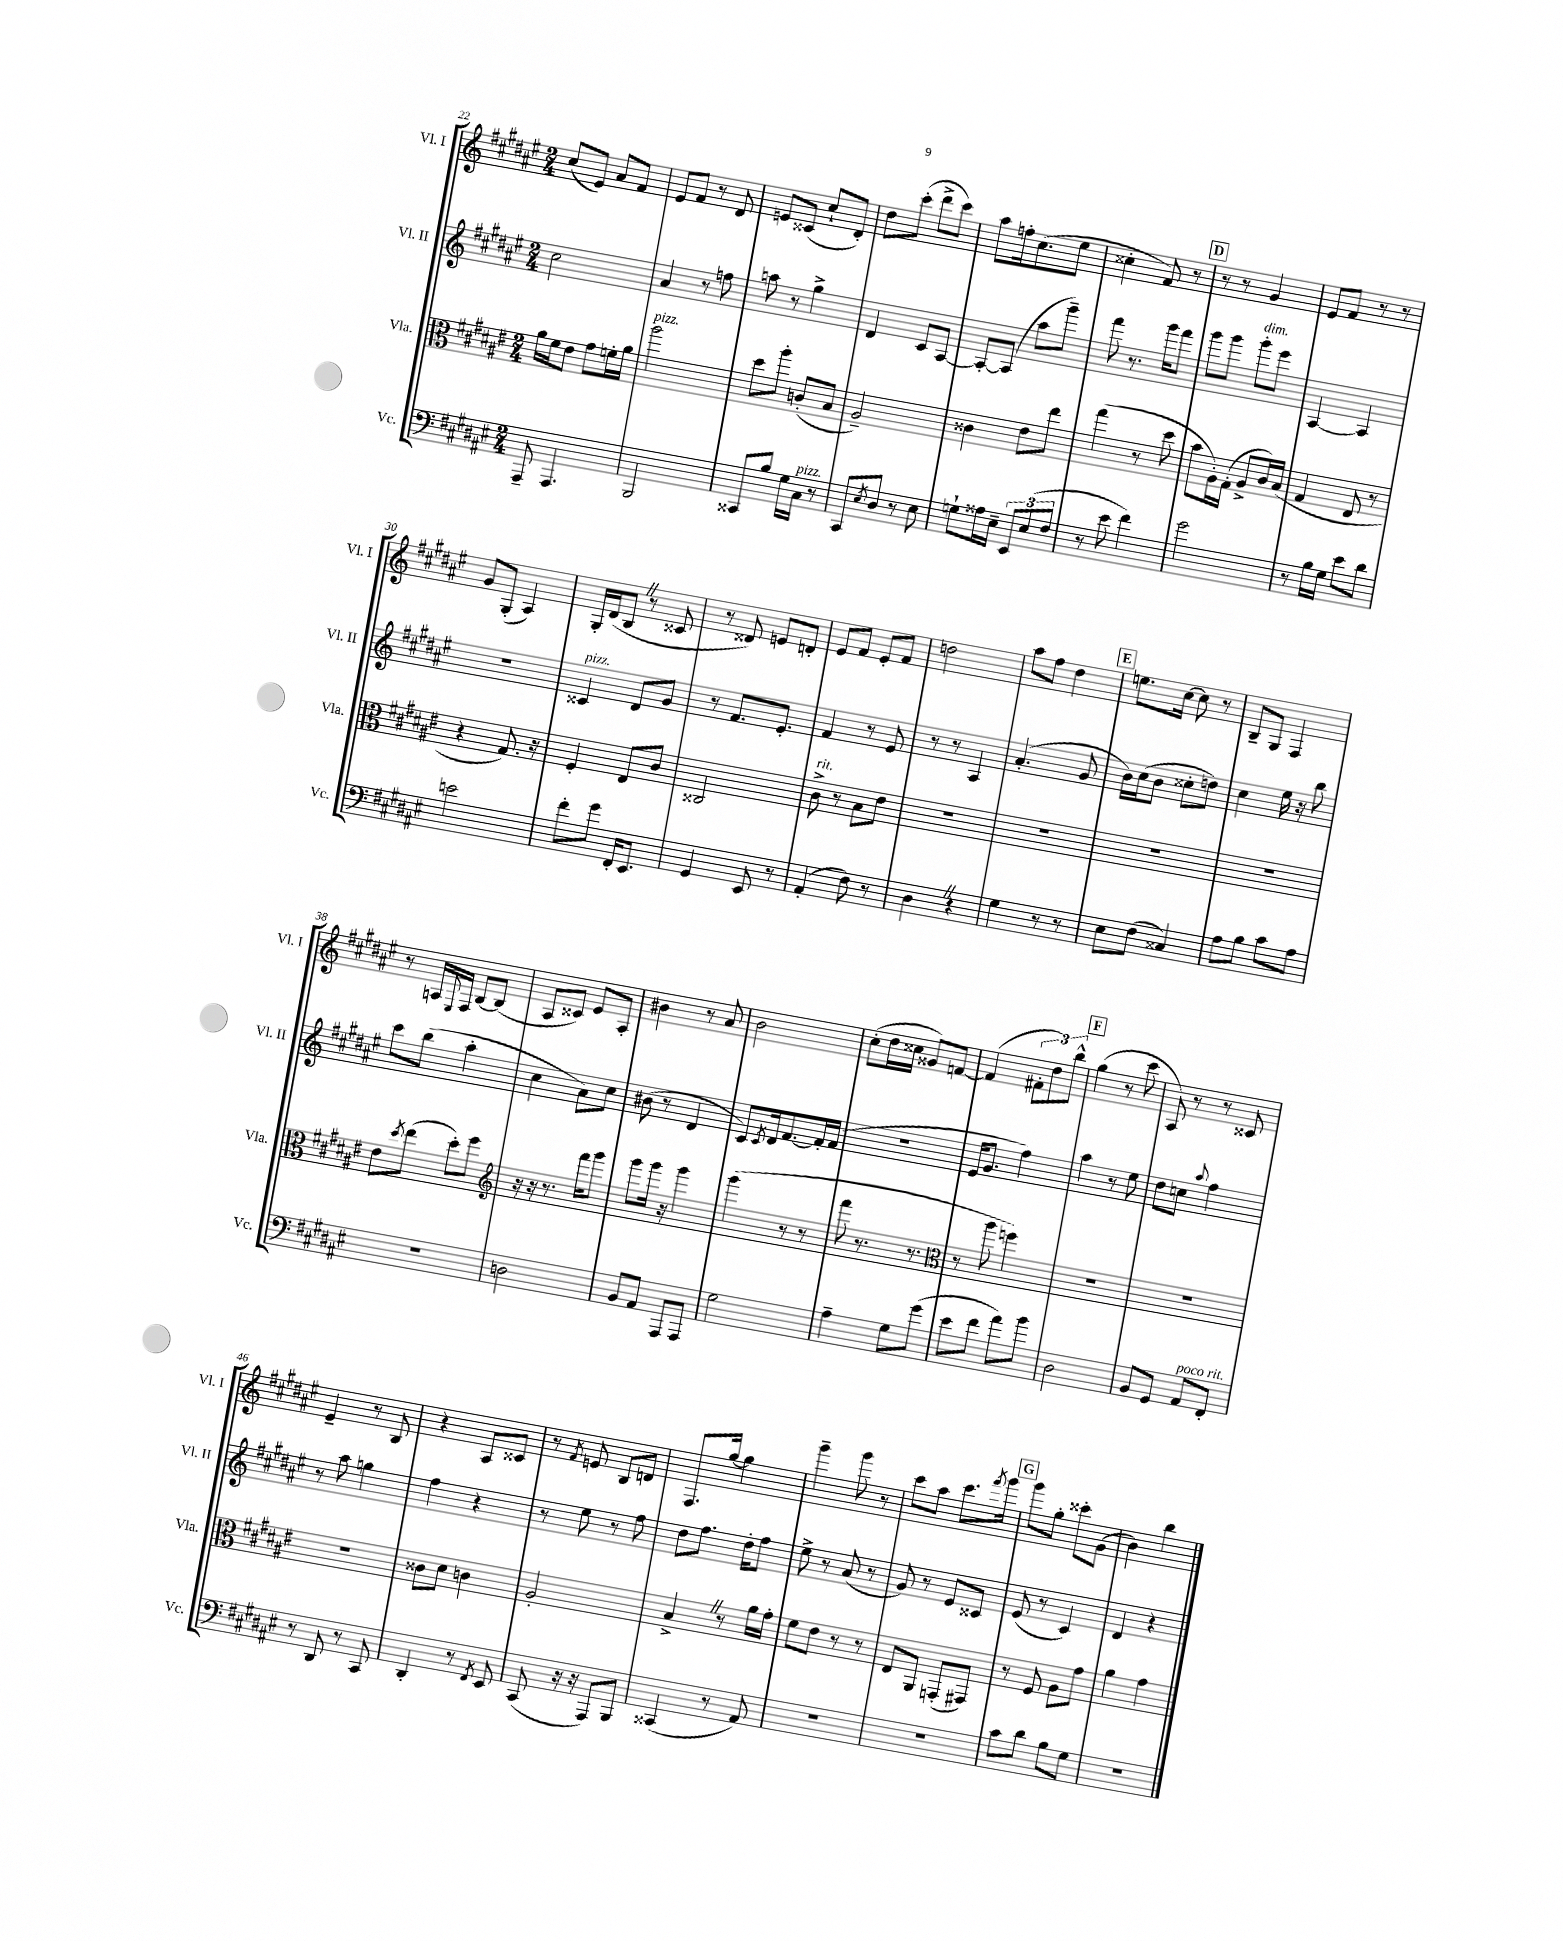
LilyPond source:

<<
\new StaffGroup <<
\new Staff = "s0" \with { instrumentName = "Vl. I" shortInstrumentName = "Vl. I" } {
    \clef treble \key fis \major \numericTimeSignature \time 2/4
    cis''8( eis'8) ais'8 fis'8 |
    eis'8 fis'8 r8 dis'8 |
    e'8 cisis'8( cis''8-! dis'8-.) |
    dis''8 cis'''8-.( dis'''8-> cis'''8) |
    ais''8 f''16-. cis''8.( eis''8 |
    cisis''4-. fis'8) r8 |
    \mark \markup { \box "D" } r8 r8 gis'4 |
    eis'8 fis'8 r8 r8 |
    gis'8 gis8-.( ais4) |
    gis16-. dis'16( b8 \once \override BreathingSign.text = \markup { \musicglyph "scripts.caesura.straight" } \breathe r8 cisis'8 |
    r8 disis'8) e'8 d'8-. |
    eis'8 fis'8 eis'8-. fis'8 |
    d''2 |
    ais''8 fis''8 dis''4 |
    \mark \markup { \box "E" } e''8. cis''16~ cis''8 r8 |
    b8-- gis8 fis4 |
    r8 a16 \appoggiatura { eis8 } fis16 b8~ b8( |
    ais8 cisis'8) eis'8 ais8-. |
    bis'4 r8 ais'8 |
    b'2 |
    cis''8-.( dis''16 cisis''16 gisis'8) f'8~ |
    f'4( \tuplet 3/2 { fis'8-. dis''8) b''8-^ } |
    \mark \markup { \box "F" } gis''4( r8 cis'''8 |
    ais8) r8 r8 cisis'8 |
    eis'4-- r8 b8 |
    r4 ais8 cisis'8 |
    r8 \acciaccatura { fis'8 } e'8 b8 d'8 |
    fis8. gis''16~ gis''4 |
    gis'''4-- gis'''8 r8 |
    cis'''8 ais''8 cis'''8. \acciaccatura { fis'''8 } gis'''16 |
    \mark \markup { \box "G" } gis'''8 gis''8-. cisis'''8-. gis'8( |
    b'4) b''4 \bar "|." |
}
\new Staff = "s1" \with { instrumentName = "Vl. II" shortInstrumentName = "Vl. II" } {
    \clef treble \key fis \major \numericTimeSignature \time 2/4
    cis''2 |
    ais'4 r8 f''8 |
    a''8 r8 gis''4-> |
    dis'4 cis'8 ais8~ |
    ais8~-. ais8( ais''8 gis'''8--) |
    fis'''8 r8. gis'''16 fis'''8 |
    \mark \markup { \box "D" } gis'''8 gis'''8 gis'''8-.^\markup { \italic "dim." } eis'''8 |
    ais4~ ais4 |
    r2 |
    cisis'4^\markup { \italic "pizz." } dis'8 gis'8 |
    r8 fis'8. eis'8.-. |
    fis'4 r8 eis'8 |
    r8 r8 ais4 |
    ais'4.-.( gis'8 |
    \mark \markup { \box "E" } b'16) cis''16( b'8 cisis''8-. d''8) |
    cis''4 eis''16 r16 b''8 |
    cis'''8 b''8( ais''4-. |
    cis''4 ais'8) cis''8 |
    bis'8( r8 dis'4 |
    cis'8) \acciaccatura { cis'8 } dis'16 fis'8.~ fis'16-. fis'16( |
    r2 |
    eis'16 gis'8. fis''4) |
    \mark \markup { \box "F" } ais''4 r8 eis''8 |
    dis''8 c''8 \appoggiatura { ais''8 } fis''4 |
    r8 ais''8 g''4 |
    fis''4 r4 |
    r8 eis''8 r8 fis''8 |
    dis''8 fis''8. dis''16-. fis''8 |
    eis''8-> r8 ais'8( r8 |
    gis'8) r8 eis'8 cisis'8 |
    \mark \markup { \box "G" } eis'8( r8 cis'4) |
    dis'4 r4 \bar "|." |
}
\new Staff = "s2" \with { instrumentName = "Vla." shortInstrumentName = "Vla." } {
    \clef alto \key fis \major \numericTimeSignature \time 2/4
    ais'16 fis'16 eis'8 gis'8 f'16-. ais'16 |
    ais''2^\markup { \italic "pizz." } |
    dis''8 ais''8-. c'8-.( b8 |
    ais2--) |
    cisis'4 eis'8 eis''8 |
    gis''4( r8 dis''8 |
    \mark \markup { \box "D" } b'8 ais16-.) gis16-.( ais8-> cis'16) b16( |
    gis4 eis8 r8 |
    r4 gis8.) r16 |
    fis4-. eis8 cis'8 |
    cisis2 |
    cis'8->^\markup { \italic "rit." } r8 b8 eis'8 |
    R2 |
    R2 |
    \mark \markup { \box "E" } R2 |
    R2 |
    eis'8 \acciaccatura { dis''8 } eis''8( dis''8-.) fis''8 |
    \clef treble r16 r16 r8. fis'''16 gis'''8 |
    gis'''8 gis'''16 r16 gis'''4 |
    gis'''4( r8 r8 |
    fis'''8 r8. r8. |
    \clef alto r8 ais''8 f''4) |
    \mark \markup { \box "F" } R2 |
    R2 |
    R2 |
    cisis'8 dis'8 c'4 |
    ais2-. |
    b4-> \once \override BreathingSign.text = \markup { \musicglyph "scripts.caesura.straight" } \breathe r8 ais'16 gis'16-. |
    fis'8 eis'8 r8 r8 |
    eis8 ais,8 g,8-.( gis,8) |
    \mark \markup { \box "G" } r8 fis8 ais8 gis'8 |
    ais'4 gis'4 \bar "|." |
}
\new Staff = "s3" \with { instrumentName = "Vc." shortInstrumentName = "Vc." } {
    \clef bass \key fis \major \numericTimeSignature \time 2/4
    ais,,8-- ais,,4. |
    b,,2 |
    cisis,8 b8 gis16 cis16^\markup { \italic "pizz." } r8 |
    cis,8 \acciaccatura { eis8 } dis8 r8 eis8 |
    g8-! aisis16 eis16-- \tuplet 3/2 { eis,8 eis8( fis8 } |
    r8 eis'8 fis'4) |
    \mark \markup { \box "D" } gis'2 |
    r8 b16 gis16 eis'8 dis'8 |
    e'2 |
    fis'8-. gis'8 fis,16-. eis,8. |
    gis,4 eis,8 r8 |
    ais,4-.( fis8) r8 |
    dis4 \once \override BreathingSign.text = \markup { \musicglyph "scripts.caesura.straight" } \breathe r4 |
    gis4 r8 r8 |
    \mark \markup { \box "E" } eis8 fis8( cisis4) |
    ais8 b8 cis'8 ais8 |
    R2 |
    d2 |
    b,8 ais,8 ais,,8 ais,,8 |
    gis2 |
    ais4-- gis8 gis'8( |
    eis'8 fis'8 ais'8) b'8 |
    \mark \markup { \box "F" } dis2 |
    b,8 gis,8 ais,8^\markup { \italic "poco rit." } fis,8-. |
    r8 dis,8 r8 cis,8 |
    dis,4-. r8 \acciaccatura { fis,8 } eis,8 |
    cis,8( r16 r16 ais,,8) b,,8 |
    cisis,4( r8 ais,8) |
    R2 |
    R2 |
    \mark \markup { \box "G" } cis'8 dis'8 b8 gis8 |
    r2 \bar "|." |
}
>>
>>
\layout { \context { \Score currentBarNumber = #22 } }
